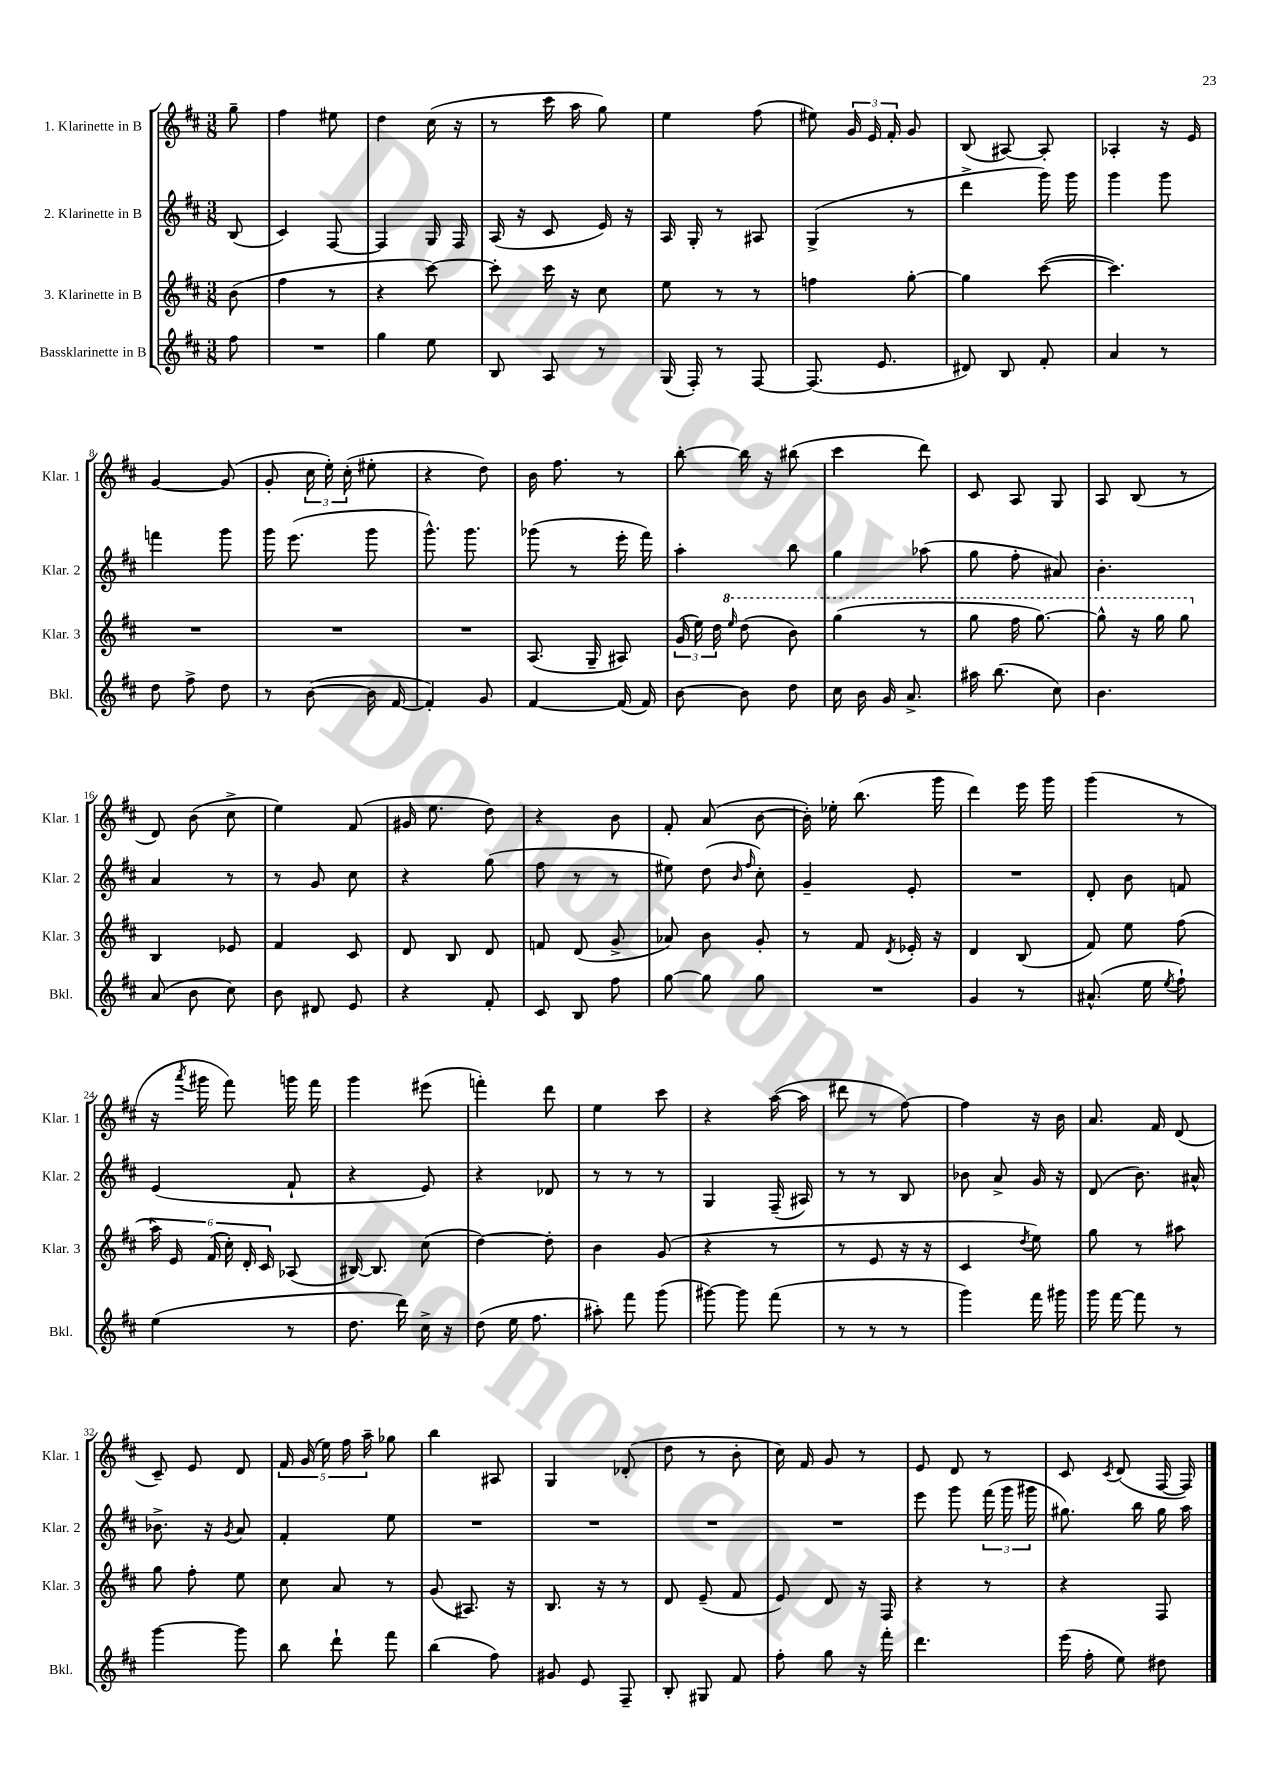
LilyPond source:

<<
\new StaffGroup <<
\new Staff = "s0" \with { instrumentName = "1. Klarinette in B" shortInstrumentName = "Klar. 1" } {
    \clef treble \key d \major \numericTimeSignature \time 3/8 \partial 8
    \autoBeamOff g''8-- |
    fis''4 eis''8 |
    d''4 cis''16( r16 |
    r8 cis'''16 a''16 g''8) |
    e''4 fis''8( |
    eis''8) \tuplet 3/2 { g'16 e'16 fis'16-. } g'8 |
    b8( ais8~) ais8-. |
    aes4-. r16 e'16 |
    g'4~ g'8( |
    g'8-. \tuplet 3/2 { cis''16 e''16-.) cis''16-.( } eis''8-. |
    r4 d''8) |
    b'16 fis''8. r8 |
    b''8~-. b''16 r16 bis''8( |
    cis'''4 d'''8) |
    cis'8 a8 g8 |
    a8 b8( r8 |
    d'8) b'8( cis''8-> |
    e''4) fis'8( |
    gis'16 e''8. d''8) |
    r4 b'8 |
    fis'8-. a'8( b'8~ |
    b'16-.) ees''16-. b''8.( g'''16 |
    d'''4) e'''16 g'''16 |
    g'''4( r8 |
    r16 \acciaccatura { a'''8 } gis'''16 fis'''8) g'''16 fis'''16 |
    g'''4 eis'''8( |
    f'''4-.) d'''8 |
    e''4 cis'''8 |
    r4 a''16~( a''16 |
    dis'''8 r8 fis''8~) |
    fis''4 r16 b'16 |
    a'8. fis'16 d'8( |
    cis'8--) e'8 d'8 |
    \tuplet 5/4 { fis'16 g'16( e''16) fis''16 a''16-- } ges''8 |
    b''4 ais8 |
    g4 des'8-.( |
    d''8 r8 b'8-. |
    cis''16) fis'16 g'8 r8 |
    e'8 d'8 r8 |
    cis'8 \acciaccatura { cis'8 } d'8( fis16~ fis16) \bar "|." |
}
\new Staff = "s1" \with { instrumentName = "2. Klarinette in B" shortInstrumentName = "Klar. 2" } {
    \clef treble \key d \major \numericTimeSignature \time 3/8 \partial 8
    \autoBeamOff b8( |
    cis'4) fis8~ |
    fis4 g16 fis16 |
    a16( r16 cis'8 e'16) r16 |
    a16 g16-. r8 ais8 |
    g4->( r8 |
    d'''4-> g'''16) g'''16 |
    g'''4 g'''8 |
    f'''4 g'''8 |
    g'''16 e'''8.( g'''8 |
    g'''8.-^) g'''8. |
    ges'''8( r8 e'''16-. fis'''16) |
    a''4-. b''8 |
    g''4 aes''8( |
    g''8 fis''8-. ais'8) |
    b'4.-. |
    a'4 r8 |
    r8 g'8 cis''8 |
    r4 g''8( |
    fis''8 r8 r8 |
    eis''8) d''8( \grace { b'16 fis''16 } cis''8-.) |
    g'4-- e'8-. |
    R4. |
    d'8-. b'8 f'8 |
    e'4( fis'8-! |
    r4 e'8) |
    r4 des'8 |
    r8 r8 r8 |
    g4 fis16--( ais16) |
    r8 r8 b8 |
    bes'8 a'8-> g'16 r16 |
    d'8( b'8.) ais'16-^ |
    bes'8.-> r16 \acciaccatura { g'8 } a'8 |
    fis'4-. e''8 |
    R4. |
    R4. |
    R4. |
    R4. |
    e'''8 g'''8 \tuplet 3/2 { fis'''16( g'''16 gis'''16 } |
    gis''8.) b''16 gis''16 a''16 \bar "|." |
}
\new Staff = "s2" \with { instrumentName = "3. Klarinette in B" shortInstrumentName = "Klar. 3" } {
    \clef treble \key d \major \numericTimeSignature \time 3/8 \partial 8
    \autoBeamOff b'8( |
    fis''4 r8 |
    r4 cis'''8~) |
    cis'''8-. cis'''16 r16 cis''8 |
    e''8 r8 r8 |
    f''4 g''8~-. |
    g''4 cis'''8~( |
    cis'''4.) |
    R4. |
    R4. |
    R4. |
    a8.( g16-- ais8) |
    \tuplet 3/2 { g'16( e''16) d''16 } \ottava #1 \grace { e'''16 } d'''8( b''8) |
    g'''4( r8 |
    g'''8 fis'''16 g'''8.~) |
    g'''8-^ r16 g'''16 g'''8 \ottava #0 |
    b4 ees'8 |
    fis'4 cis'8 |
    d'8 b8 d'8 |
    f'8 d'8( g'8-> |
    aes'8) b'8 g'8-. |
    r8 fis'8 \acciaccatura { d'8 } ees'16-. r16 |
    d'4 b8( |
    fis'8) e''8 fis''8( |
    \tuplet 6/4 { a''16) e'16 fis'16( cis''16-.) d'16-. cis'16 } aes8( |
    bis16~) bis8. cis''8( |
    d''4~) d''8-. |
    b'4 g'8( |
    r4 r8 |
    r8 e'8 r16 r16 |
    cis'4 \acciaccatura { d''8 } e''8) |
    g''8 r8 ais''8 |
    g''8 fis''8-. e''8 |
    cis''8 a'8 r8 |
    g'8( ais8.) r16 |
    b8. r16 r8 |
    d'8 e'8--( fis'8 |
    e'8) d'8 r16 fis16 |
    r4 r8 |
    r4 fis8 \bar "|." |
}
\new Staff = "s3" \with { instrumentName = "Bassklarinette in B" shortInstrumentName = "Bkl." } {
    \clef treble \key d \major \numericTimeSignature \time 3/8 \partial 8
    \autoBeamOff fis''8 |
    R4. |
    g''4 e''8 |
    b8 a8 r8 |
    g16( fis16-.) r8 fis8~ |
    fis8.( e'8. |
    dis'8) b8 fis'8-. |
    a'4 r8 |
    d''8 fis''8-> d''8 |
    r8 b'8~( b'16 fis'16~ |
    fis'4-.) g'8 |
    fis'4~ fis'16( fis'16) |
    b'8~ b'8 d''8 |
    cis''16 b'16 g'16 a'8.-> |
    ais''16 b''8.( cis''8) |
    b'4. |
    a'8( b'8 cis''8) |
    b'8 dis'8 e'8 |
    r4 fis'8-. |
    cis'8 b8 fis''8 |
    g''8~ g''8 g''8 |
    R4. |
    g'4 r8 |
    ais'8.-^( e''16 \acciaccatura { e''8 } fis''8-!) |
    e''4( r8 |
    d''8. d'''16) cis''16-> r16 |
    d''8( e''16 fis''8. |
    ais''8-.) fis'''8 g'''8( |
    gis'''8~) gis'''8 fis'''8( |
    r8 r8 r8 |
    g'''4) fis'''16 gis'''16 |
    g'''16 fis'''16~ fis'''8 r8 |
    g'''4~ g'''8 |
    b''8 d'''8-! fis'''8 |
    b''4( fis''8) |
    gis'8 e'8 fis8-- |
    b8-. gis8 fis'8 |
    fis''8-. g''8 r16 fis'''16-. |
    d'''4. |
    e'''16( fis''16-. e''8) dis''8 \bar "|." |
}
>>
>>
